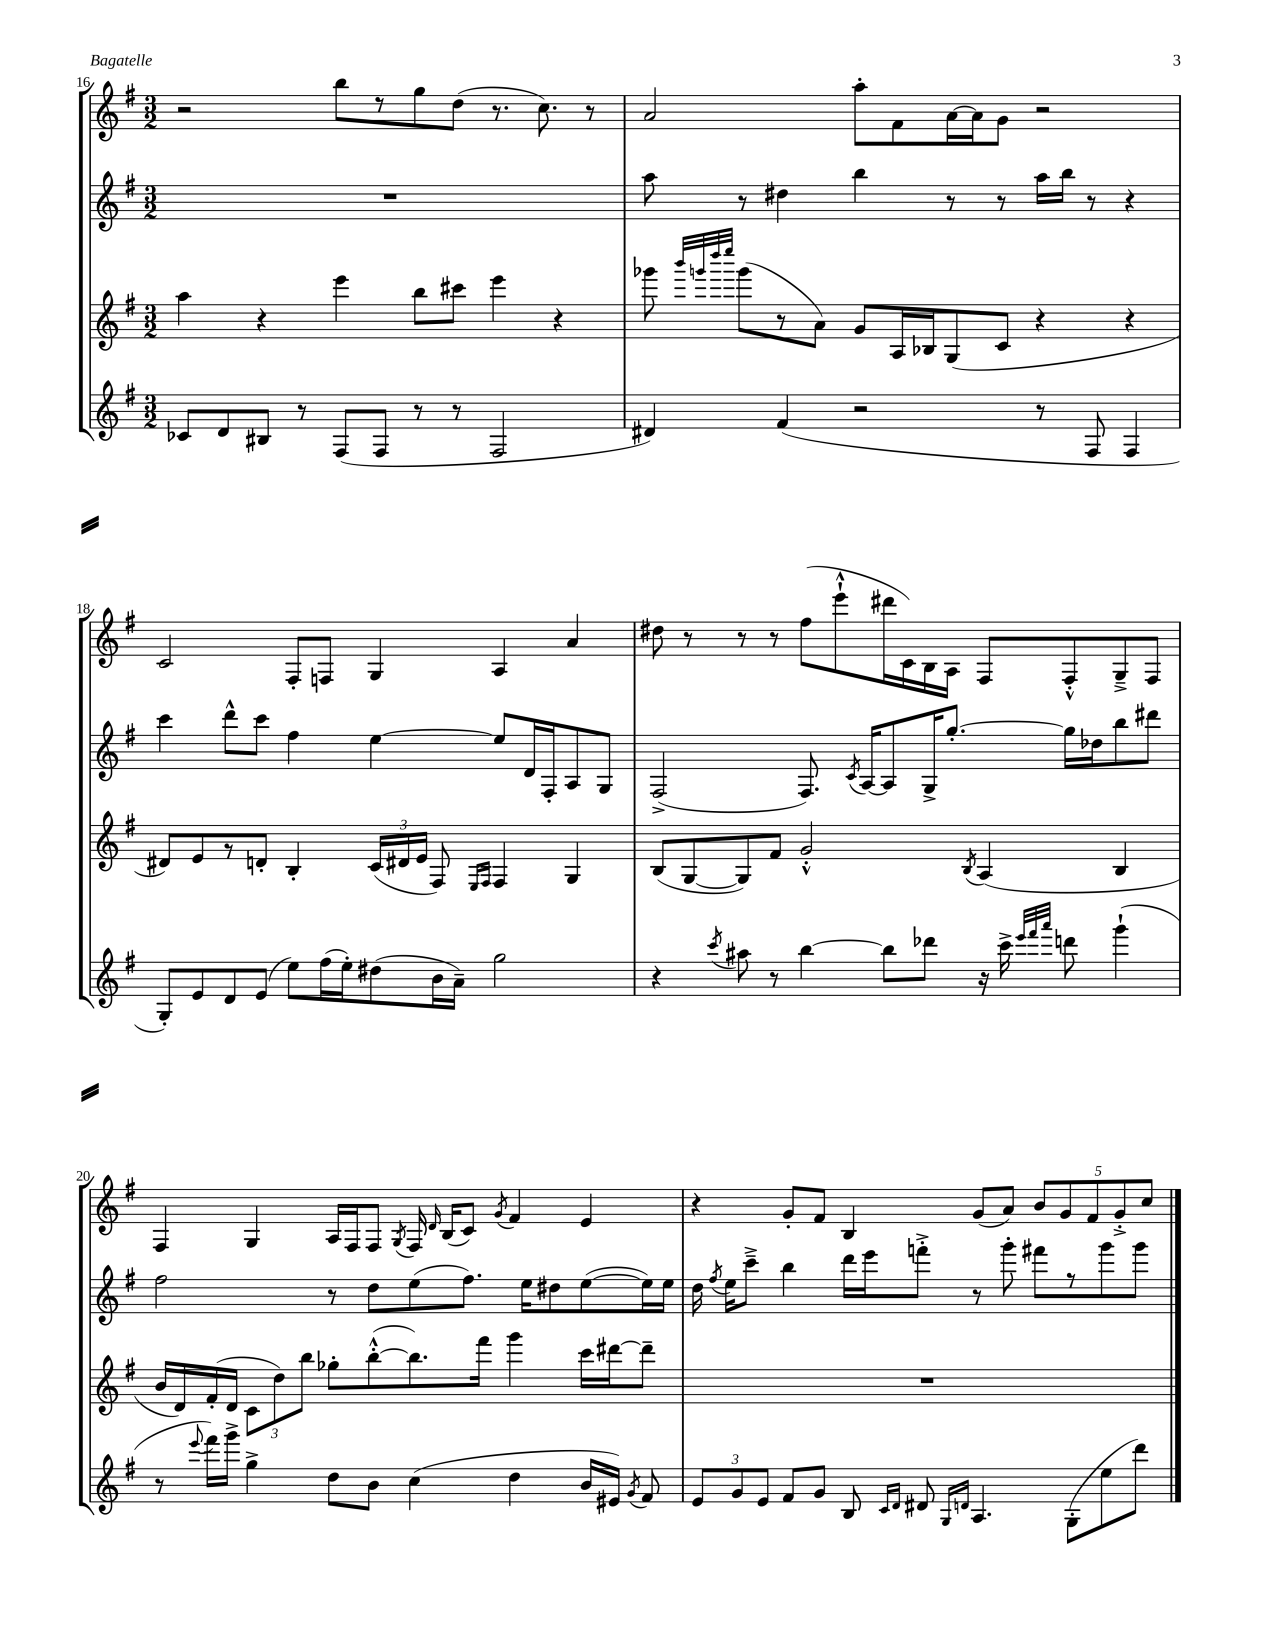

**kern	**kern	**kern	**kern
*part4	*part3	*part2	*part1
*staff4	*staff3	*staff2	*staff1
*clefG2	*clefG2	*clefG2	*clefG2
*k[f#]	*k[f#]	*k[f#]	*k[f#]
*M3/2	*M3/2	*M3/2	*M3/2
=16	=16	=16	=16
8c-X/L	4aa\	1.r	2r
8d/	.	.	.
8B#X/J	4r	.	.
8r	.	.	.
(8F#/L	4eee\	.	8bb\L
8F#/J	.	.	8r
8r	8bb\L	.	8gg\
8r	8ccc#X\J	.	(8dd\J
2F#/	4eee\	.	8.r
.	.	.	8.cc\)
.	4r	.	.
.	.	.	8r
=17	=17	=17	=17
4d#X/)	8ggg-X\	8aa\	2a/
.	32qqbbb/LLL	.	.
.	32qqgggn/	.	.
.	32qqdddd/	.	.
.	32qqeeee/JJJ	.	.
.	(8ggg\L	8r	.
(4f#/	8r	4dd#X\	.
.	8a\J)	.	.
2r	8g/L	4bb\	8aa'\L
.	16A/L	.	8f#\
.	16B-X/J	.	.
.	(8G/	8r	[16a\L
.	.	.	16a\J]
.	8c/J	8r	8g\J
8r	4r	16aa\LL	2r
.	.	16bb\JJ	.
8F#/	.	8r	.
4F#/	4r	4r	.
!!LO:LB:g=z
=18	=18	=18	=18
8G'/L)	8d#X/L)	4ccc\	2c/
8e/	8e/	.	.
8d/	8r	8ddd^^\L	.
(8e/J	8dn'/J	8ccc\J	.
8ee\L)	4B'/	4ff#\	8F#'/L
(16ff#\L	.	.	8Fn/J
16ee'\J)	.	.	.
(8dd#X\	(24c/LL	[4ee\	4G/
.	24d#X/	.	.
.	24e/JJ	.	.
16b\L	8F#/)	.	.
16a~\JJ)	.	.	.
.	16qqE/LL	.	.
.	16qqF#/JJ	.	.
2gg\	4F#/	8ee/L]	4A/
.	.	16d/L	.
.	.	16F#'/J	.
.	4G/	8A/	4a/
.	.	8G/J	.
=19	=19	=19	=19
4r	(8B/L	(2F#^/	8dd#X\
.	[8G/	.	8r
8qccc/	.	.	.
8aa#X\	8G/])	.	8r
8r	8f#/J	.	8r
[4bb\	2g'^^/	8.F#/)	(8ff#\L
.	.	.	8eee`^^\
.	.	8qc/	.
.	.	[16A/KL	.
8bb\L]	.	8A/]	16ddd#X\L
.	.	.	16c\)
8ddd-X\J	.	16G^/K	16B\
.	.	[8.gg'/J	16A\JJ
.	8qB/	.	.
16r	(4A/	.	8F#/L
16ccc^\	.	.	.
32qqeee/LLL	.	.	.
32qqfff#/	.	.	.
32qqaaa/JJJ	.	.	.
8dddn\	.	16gg\LL]	8F#'^^/
.	.	16dd-X\J	.
(4ggg`\	4B/	8bb\	8G~^/
.	.	8ddd#X\J	8F#/J
!!LO:LB:g=z
=20	=20	=20	=20
8r	16b/LL	2ff#\	4F#/
.	16d/)	.	.
8qqeee/	.	.	.
16fff#\LL)	(16f#'/	.	.
16ggg^\JJ	16d/JJ	.	.
4gg^\	12c\L	.	4G/
.	12dd\)	.	.
.	12bb\J	.	.
8dd\L	8gg-X'\L	8r	16A/LL
.	.	.	16F#/J
8b\J	([8bb'^^\	8dd\L	8F#/J
.	.	.	8qG/
(4cc\	8.bb\])	(8ee\	16F#/
.	.	.	16qqd/
.	.	.	(16B/KL
.	.	8.ff#\J)	8c/J)
.	16fff#\Jk	.	.
.	.	.	8qg/
4dd\	4ggg\	.	4f#/
.	.	16ee\KL	.
.	.	8dd#X\	.
16b/LL	16ccc\LL	([8ee\	4e/
16e#X/JJ)	[16ddd#X\J	.	.
8qg/	.	.	.
8f#/	8ddd#~\J]	16ee\L])	.
.	.	16ee\JJ	.
=21	=21	=21	=21
12e/L	1.r	16dd\	4r
.	.	8qff#/	.
.	.	16ee\KL	.
12g/	.	.	.
.	.	8ccc~^\J	.
12e/J	.	.	.
8f#/L	.	4bb\	8g'/L
8g/J	.	.	8f#/J
8B/	.	16ddd\LL	4B/
.	.	16eee\J	.
16qqc/LL	.	.	.
16qqd/JJ	.	.	.
8d#X/	.	8fffn'^\J	.
16qqG/LL	.	.	.
16qqdn/JJ	.	.	.
4.A/	.	8r	(8g/L
.	.	8ggg'\	8a/J)
.	.	8fff#X\L	10b/L
.	.	.	10g/
(8G'\L	.	8r	.
.	.	.	10f#/
8ee\	.	8ggg\	.
.	.	.	10g'^/
8ddd\J)	.	8ggg\J	.
.	.	.	10cc/J
==	==	==	==
*-	*-	*-	*-
